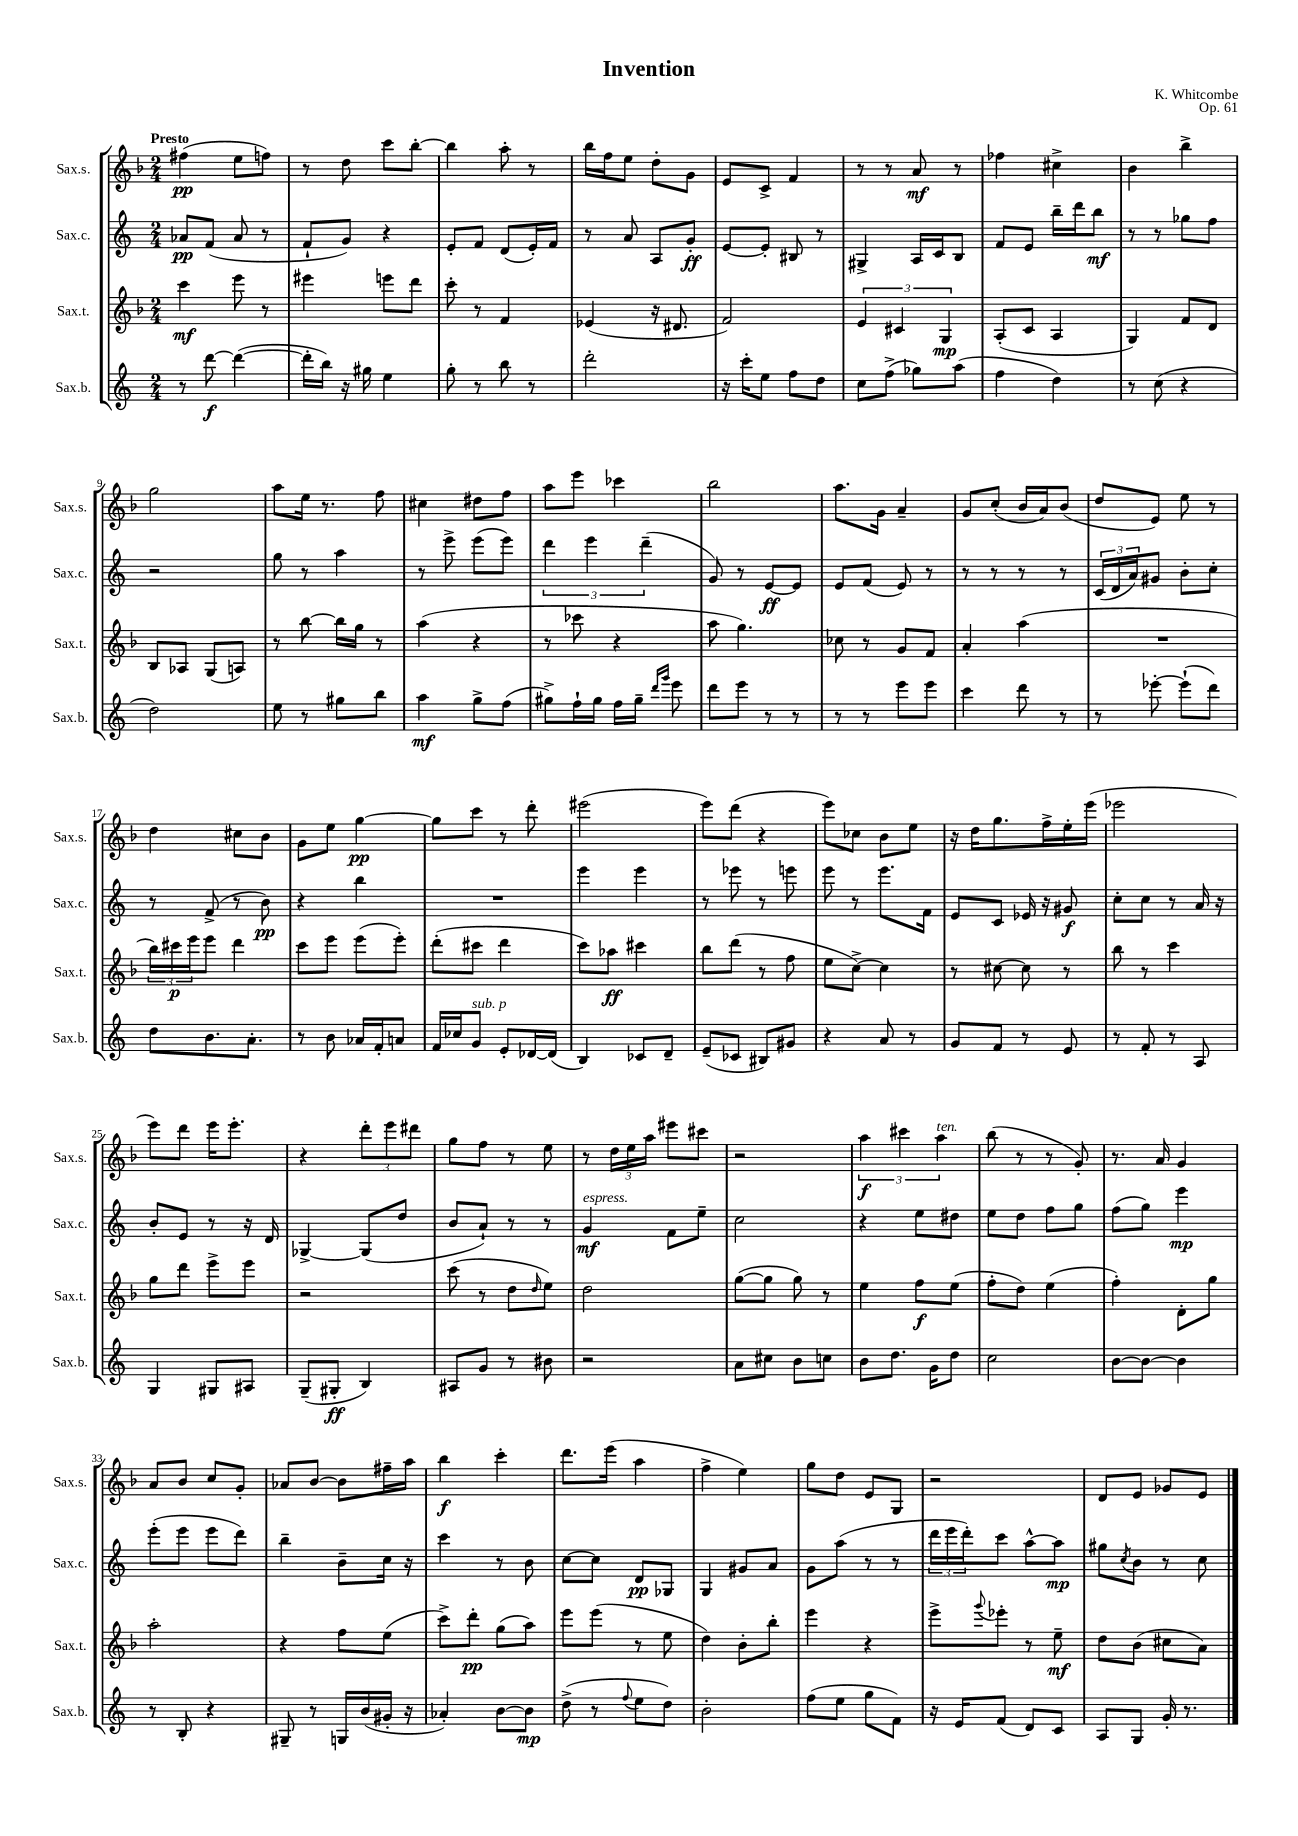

**kern	**dynam	**kern	**dynam	**kern	**dynam	**kern	**dynam
*part4	*part4	*part3	*part3	*part2	*part2	*part1	*part1
*staff4	*staff4	*staff3	*staff3	*staff2	*staff2	*staff1	*staff1
*I"Sax.b.	*	*I"Sax.t.	*	*I"Sax.c.	*	*I"Sax.s.	*
*I'Sax.b.	*	*I'Sax.t.	*	*I'Sax.c.	*	*I'Sax.s.	*
*clefG2	*	*clefG2	*	*clefG2	*	*clefG2	*
*k[]	*	*k[b-]	*	*k[]	*	*k[b-]	*
*M2/4	*	*M2/4	*	*M2/4	*	*M2/4	*
=1	=1	=1	=1	=1	=1	=1	=1
!	!	!	!	!	!	!LO:TX:a:B:t=Presto	!
8r	.	4ccc\	mf	8a-X/L	pp	(4ff#X\	pp
[8ddd\	f	.	.	(8f/J	.	.	.
(4ddd\_	.	8eee\	.	8a-/	.	8ee\L	.
.	.	8r	.	8r	.	8ffn\J)	.
=2	=2	=2	=2	=2	=2	=2	=2
16ddd'\LL]	.	4eee#X\	.	8f`/L	.	8r	.
16bb\JJ)	.	.	.	.	.	.	.
16r	.	.	.	8g/J)	.	8dd\	.
16gg#X\	.	.	.	.	.	.	.
4ee\	.	8eeen\L	.	4r	.	8ccc\L	.
.	.	8ddd\J	.	.	.	[8bb-'\J	.
=3	=3	=3	=3	=3	=3	=3	=3
8gg'\	.	8ccc'\	.	8e'/L	.	4bb-\]	.
8r	.	8r	.	8f/J	.	.	.
8bb\	.	4f/	.	(8d/L	.	8aa'\	.
8r	.	.	.	16e'/L)	.	8r	.
.	.	.	.	16f/JJ	.	.	.
=4	=4	=4	=4	=4	=4	=4	=4
2ddd'\	.	(4e-X/	.	8r	.	16bb-\LL	.
.	.	.	.	.	.	16ff\J	.
.	.	.	.	8a/	.	8ee\J	.
.	.	16r	.	8A/L	.	8dd'\L	.
.	.	8.d#X/	.	.	.	.	.
.	.	.	.	8g'/J	ff	8g\J	.
=5	=5	=5	=5	=5	=5	=5	=5
16r	.	2f/)	.	[8e/L	.	8e/L	.
16ccc'\KL	.	.	.	.	.	.	.
8ee\J	.	.	.	8e'/J]	.	8c^/J	.
8ff\L	.	.	.	8B#X/	.	4f/	.
8dd\J	.	.	.	8r	.	.	.
=6	=6	=6	=6	=6	=6	=6	=6
8cc\L	.	6e/	.	4G#X^/	.	8r	.
(8ff^\J	.	.	.	.	.	8r	.
.	.	6c#X/	.	.	.	.	.
8gg-X\L)	.	.	.	16A/LL	.	8a/	mf
.	.	.	.	16c/J	.	.	.
.	.	6G/	mp	.	.	.	.
(8aa\J	.	.	.	8B/J	.	8r	.
=7	=7	=7	=7	=7	=7	=7	=7
4ff\	.	(8A'/L	.	8f/L	.	4ff-X\	.
.	.	8c/J	.	8e/J	.	.	.
4dd\)	.	4A/	.	16bb~\LL	.	4cc#X^\	.
.	.	.	.	16ddd\J	.	.	.
.	.	.	.	8bb\J	mf	.	.
=8	=8	=8	=8	=8	=8	=8	=8
8r	.	4G/)	.	8r	.	4b-\	.
(8cc\	.	.	.	8r	.	.	.
4r	.	8f/L	.	8gg-X\L	.	4bb-^\	.
.	.	8d/J	.	8ff\J	.	.	.
!!LO:LB:g=z
=9	=9	=9	=9	=9	=9	=9	=9
2dd\)	.	8B-/L	.	2r	.	2gg\	.
.	.	8A-X/J	.	.	.	.	.
.	.	(8G/L	.	.	.	.	.
.	.	8An/J)	.	.	.	.	.
=10	=10	=10	=10	=10	=10	=10	=10
8ee\	.	8r	.	8gg\	.	8aa\L	.
8r	.	[8bb-\	.	8r	.	16ee\Jk	.
.	.	.	.	.	.	8.r	.
8gg#X\L	.	16bb-\LL]	.	4aa\	.	.	.
.	.	16gg\JJ	.	.	.	.	.
8bb\J	.	8r	.	.	.	8ff\	.
=11	=11	=11	=11	=11	=11	=11	=11
4aa\	mf	(4aa\	.	8r	.	4cc#X\	.
.	.	.	.	8eee^\	.	.	.
8gg^\L	.	4r	.	(8eee\L	.	8dd#X\L	.
(8ff\J	.	.	.	8eee\J)	.	8ff\J	.
=12	=12	=12	=12	=12	=12	=12	=12
8gg#X^\L)	.	8r	.	6ddd\	.	8aa\L	.
16ff`\L	.	8ccc-X\	.	.	.	8eee\J	.
.	.	.	.	6eee\	.	.	.
16gg#\JJ	.	.	.	.	.	.	.
16ff\LL	.	4r	.	.	.	4ccc-X\	.
16gg#~\JJ	.	.	.	.	.	.	.
.	.	.	.	(6ddd~\	.	.	.
16qqddd/LL	.	.	.	.	.	.	.
16qqggg/JJ	.	.	.	.	.	.	.
8eee\	.	.	.	.	.	.	.
=13	=13	=13	=13	=13	=13	=13	=13
8ddd\L	.	8aa\	.	8g/)	.	2bb-\	.
8eee\J	.	4.gg\)	.	8r	.	.	.
8r	.	.	.	[8e/L	ff	.	.
8r	.	.	.	8e/J]	.	.	.
=14	=14	=14	=14	=14	=14	=14	=14
8r	.	8cc-X\	.	8e/L	.	8.aa\L	.
8r	.	8r	.	(8f/J	.	.	.
.	.	.	.	.	.	16g\Jk	.
8eee\L	.	8g/L	.	8e/)	.	4a~/	.
8eee\J	.	8f/J	.	8r	.	.	.
=15	=15	=15	=15	=15	=15	=15	=15
4ccc\	.	4a'/	.	8r	.	8g/L	.
.	.	.	.	8r	.	(8cc'/J	.
8ddd\	.	(4aa\	.	8r	.	16b-/LL	.
.	.	.	.	.	.	16a/J)	.
8r	.	.	.	8r	.	(8b-/J	.
=16	=16	=16	=16	=16	=16	=16	=16
8r	.	2r	.	(24c/LL	.	8dd/L	.
.	.	.	.	24d/	.	.	.
.	.	.	.	24a/J)	.	.	.
[8eee-X'\	.	.	.	8g#X/J	.	8e/J)	.
(8eee-`\L]	.	.	.	8b'\L	.	8ee\	.
8ddd\J)	.	.	.	8cc'\J	.	8r	.
!!LO:LB:g=z
=17	=17	=17	=17	=17	=17	=17	=17
8dd\L	.	24bb-\LL)	.	8r	.	4dd\	.
.	.	24ccc#X\	p	.	.	.	.
.	.	24eee\J	.	.	.	.	.
8.b\	.	8eee\J	.	(8f^/	.	.	.
.	.	4ddd\	.	8r	.	8cc#X\L	.
8.a'\J	.	.	.	.	.	.	.
.	.	.	.	8b\)	pp	8b-\J	.
=18	=18	=18	=18	=18	=18	=18	=18
8r	.	8ccc\L	.	4r	.	8g\L	.
8b\	.	8eee\J	.	.	.	8ee\J	.
16a-X/LL	.	(8eee\L	.	4bb\	.	[4gg\	pp
16f'/J	.	.	.	.	.	.	.
8an/J	.	8eee'\J)	.	.	.	.	.
=19	=19	=19	=19	=19	=19	=19	=19
16f/LL	.	(8ddd'\L	.	2r	.	8gg\L]	.
16cc-X/J	.	.	.	.	.	.	.
!LO:TX:a:i:t=sub. p	!	!	!	!	!	!	!
8g/J	.	8ccc#X\J	.	.	.	8ccc\J	.
8e'/L	.	4ddd\	.	.	.	8r	.
[16d-X/L	.	.	.	.	.	8ddd'\	.
(16d-/JJ]	.	.	.	.	.	.	.
=20	=20	=20	=20	=20	=20	=20	=20
4B/)	.	8ccc\L)	.	4eee\	.	(2eee#X\	.
.	.	8aa-X\J	ff	.	.	.	.
8c-X/L	.	4ccc#X\	.	4eee\	.	.	.
8d~/J	.	.	.	.	.	.	.
=21	=21	=21	=21	=21	=21	=21	=21
(8e~/L	.	8bb-\L	.	8r	.	8eee\L)	.
8c-X/J	.	(8ddd\J	.	8eee-X\	.	(8ddd\J	.
8B#X/L)	.	8r	.	8r	.	4r	.
8g#X/J	.	8ff\	.	8eeen\	.	.	.
=22	=22	=22	=22	=22	=22	=22	=22
4r	.	8ee\L	.	8eee\	.	8eee\L)	.
.	.	[8cc^\J)	.	8r	.	8cc-X\J	.
8a/	.	4cc\]	.	8.eee\L	.	8b-\L	.
8r	.	.	.	.	.	8ee\J	.
.	.	.	.	16f\Jk	.	.	.
=23	=23	=23	=23	=23	=23	=23	=23
8g/L	.	8r	.	8e/L	.	16r	.
.	.	.	.	.	.	16dd\KL	.
8f/J	.	[8cc#X\	.	8c/J	.	8.gg\	.
8r	.	8cc#\]	.	16e-X/	.	.	.
.	.	.	.	16r	.	16ff^\L	.
8e/	.	8r	.	8g#X/	f	16ee'\	.
.	.	.	.	.	.	(16eee\JJ	.
=24	=24	=24	=24	=24	=24	=24	=24
8r	.	8bb-\	.	8cc'\L	.	2eee-X\	.
8f'/	.	8r	.	8cc\J	.	.	.
8r	.	4ccc\	.	8r	.	.	.
8A/	.	.	.	16a/	.	.	.
.	.	.	.	16r	.	.	.
!!LO:LB:g=z
=25	=25	=25	=25	=25	=25	=25	=25
4G/	.	8gg\L	.	8b'/L	.	8eee\L)	.
.	.	8ddd\J	.	8e/J	.	8ddd\J	.
8G#X/L	.	8eee^\L	.	8r	.	16eee\KL	.
.	.	.	.	.	.	8.eee'\J	.
8A#X/J	.	8eee\J	.	16r	.	.	.
.	.	.	.	16d/	.	.	.
=26	=26	=26	=26	=26	=26	=26	=26
(8G~/L	.	2r	.	[4G-X^/	.	4r	.
8G#X'/J	ff	.	.	.	.	.	.
4B/)	.	.	.	(8G-/L]	.	12ddd'\L	.
.	.	.	.	.	.	12eee\	.
.	.	.	.	8dd/J	.	.	.
.	.	.	.	.	.	12ddd#X\J	.
=27	=27	=27	=27	=27	=27	=27	=27
8A#X/L	.	(8ccc\	.	8b/L	.	8gg\L	.
8g/J	.	8r	.	8a`/J)	.	8ff\J	.
8r	.	8dd\L	.	8r	.	8r	.
.	.	16qqdd/	.	.	.	.	.
8b#X\	.	8ee\J)	.	8r	.	8ee\	.
=28	=28	=28	=28	=28	=28	=28	=28
!	!	!	!	!LO:TX:a:i:t=espress.	!	!	!
2r	.	2dd\	.	4g/	mf	8r	.
.	.	.	.	.	.	24dd\LL	.
.	.	.	.	.	.	24ee\	.
.	.	.	.	.	.	24aa\JJ	.
.	.	.	.	8f\L	.	8eee#X\L	.
.	.	.	.	8ee~\J	.	8ccc#X\J	.
=29	=29	=29	=29	=29	=29	=29	=29
8a\L	.	([8gg\L	.	2cc\	.	2r	.
8cc#X\J	.	8gg\J]	.	.	.	.	.
8b\L	.	8gg\)	.	.	.	.	.
8ccn\J	.	8r	.	.	.	.	.
=30	=30	=30	=30	=30	=30	=30	=30
8b\L	.	4ee\	.	4r	.	6aa\	f
8.dd\J	.	.	.	.	.	.	.
.	.	.	.	.	.	6ccc#X\	.
.	.	8ff\L	f	8ee\L	.	.	.
16g\KL	.	.	.	.	.	.	.
!	!	!	!	!	!	!LO:TX:a:i:t=ten.	!
.	.	.	.	.	.	6aa\	.
8dd\J	.	(8ee\J	.	8dd#X\J	.	.	.
=31	=31	=31	=31	=31	=31	=31	=31
2cc\	.	8ff'\L	.	8ee\L	.	(8bb-\	.
.	.	8dd\J)	.	8dd\J	.	8r	.
.	.	(4ee\	.	8ff\L	.	8r	.
.	.	.	.	8gg\J	.	8g'/)	.
=32	=32	=32	=32	=32	=32	=32	=32
[8b\L	.	4ff'\)	.	(8ff\L	.	8.r	.
8b\J_	.	.	.	8gg\J)	.	.	.
.	.	.	.	.	.	16a/	.
4b\]	.	8d'\L	.	4eee\	mp	4g/	.
.	.	8gg\J	.	.	.	.	.
!!LO:LB:g=z
=33	=33	=33	=33	=33	=33	=33	=33
8r	.	2aa'\	.	(8eee'\L	.	8a/L	.
8B'/	.	.	.	8eee\J	.	8b-/J	.
4r	.	.	.	8eee\L	.	8cc/L	.
.	.	.	.	8ddd\J)	.	8g'/J	.
=34	=34	=34	=34	=34	=34	=34	=34
8G#X~/	.	4r	.	4bb~\	.	8a-X/L	.
8r	.	.	.	.	.	[8b-/J	.
16Gn/LL	.	8ff\L	.	8b~\L	.	8b-\L]	.
(16b/	.	.	.	.	.	.	.
16g#X'/JJ	.	(8ee\J	.	16cc\Jk	.	16ff#X~\L	.
16r	.	.	.	16r	.	16aa\JJ	.
=35	=35	=35	=35	=35	=35	=35	=35
4a-X'/)	.	8ccc^\L)	.	4ccc\	.	4bb-\	f
.	.	8ddd'\J	pp	.	.	.	.
[8b\L	.	(8gg\L	.	8r	.	4ccc'\	.
8b\J]	mp	8aa\J)	.	8b\	.	.	.
=36	=36	=36	=36	=36	=36	=36	=36
(8dd^\	.	8eee\L	.	[8cc\L	.	8.ddd\L	.
8r	.	(8eee\J	.	8cc\J]	.	.	.
.	.	.	.	.	.	(16eee\Jk	.
8qqff/	.	.	.	.	.	.	.
8ee\L	.	8r	.	8d/L	pp	4aa\	.
8dd\J)	.	8ee\	.	8G-X/J	.	.	.
=37	=37	=37	=37	=37	=37	=37	=37
2b'\	.	4dd\)	.	4G/	.	4ff^\	.
.	.	8b-'\L	.	8g#X/L	.	4ee\)	.
.	.	8bb-'\J	.	8a/J	.	.	.
=38	=38	=38	=38	=38	=38	=38	=38
(8ff\L	.	4eee\	.	8g\L	.	8gg\L	.
8ee\J	.	.	.	(8aa\J	.	8dd\J	.
8gg\L	.	4r	.	8r	.	8e/L	.
8f\J)	.	.	.	8r	.	8G/J	.
=39	=39	=39	=39	=39	=39	=39	=39
16r	.	8eee^\L	.	24ddd\LL	.	2r	.
.	.	.	.	24eee\	.	.	.
16e/KL	.	.	.	.	.	.	.
.	.	.	.	24ddd'\J)	.	.	.
.	.	8qqggg/	.	.	.	.	.
(8f/J	.	8eee-X'\J	.	8ccc\J	.	.	.
8d/L)	.	8r	.	[8aa^^\L	.	.	.
8c/J	.	8ee~\	mf	8aa\J]	mp	.	.
=40	=40	=40	=40	=40	=40	=40	=40
8A/L	.	8dd\L	.	8gg#X\L	.	8d/L	.
.	.	.	.	8qcc/	.	.	.
8G/J	.	(8b-\J	.	8b\J	.	8e/J	.
16g'/	.	8cc#X\L	.	8r	.	8g-X/L	.
8.r	.	.	.	.	.	.	.
.	.	8a\J)	.	8cc\	.	8e/J	.
==	==	==	==	==	==	==	==
*-	*-	*-	*-	*-	*-	*-	*-
